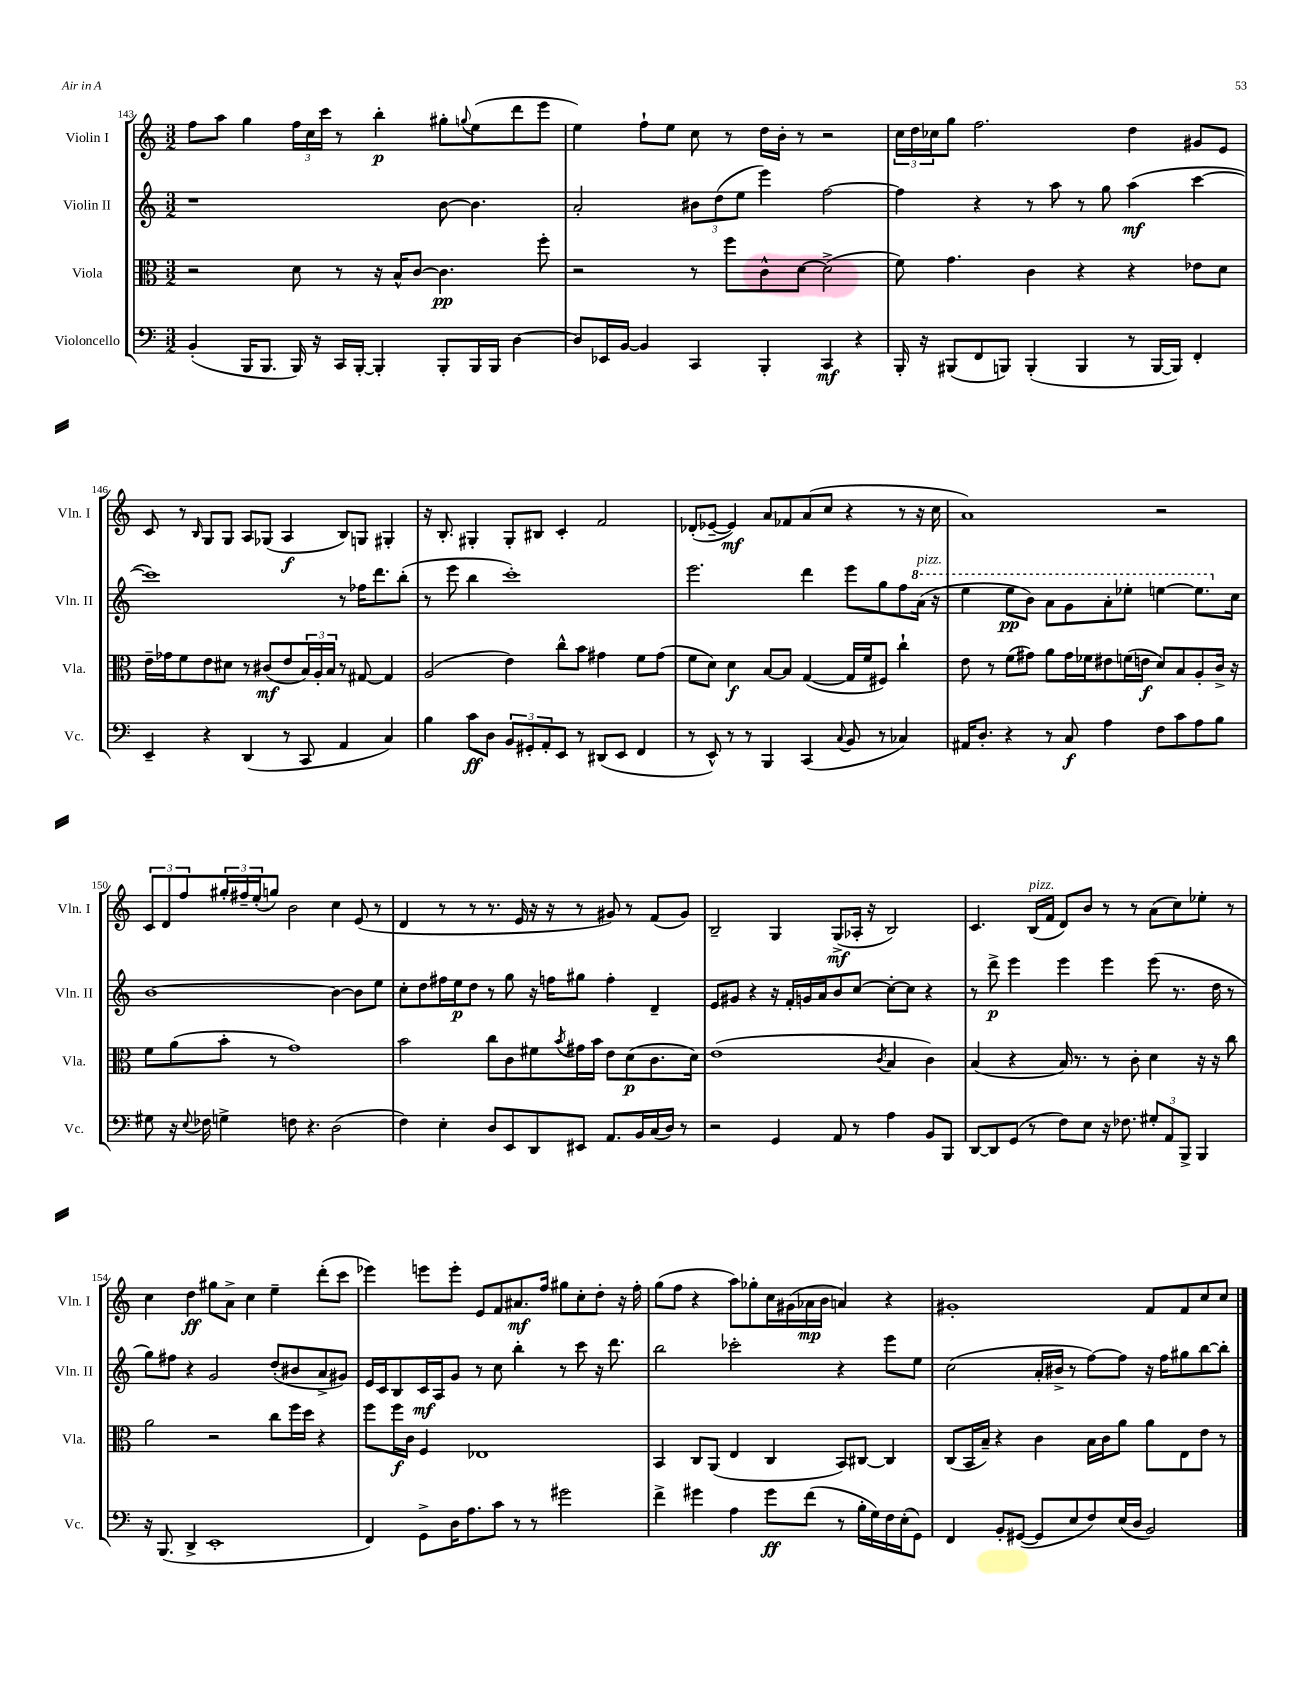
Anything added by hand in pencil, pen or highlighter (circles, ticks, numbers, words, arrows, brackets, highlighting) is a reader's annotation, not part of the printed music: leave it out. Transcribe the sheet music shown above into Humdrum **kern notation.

**kern	**kern	**kern	**kern
*staff4	*staff3	*staff2	*staff1
*clefF4	*clefC3	*clefG2	*clefG2
*k[]	*k[]	*k[]	*k[]
*M3/2	*M3/2	*M3/2	*M3/2
(4BB'/	2r	1r	8ff\L
.	.	.	8aa\J
16BBB/LK	.	.	4gg\
8.BBB/J	.	.	.
16BBB/)	8d\	.	24ff\LL
.	.	.	24cc\
16r	.	.	.
.	.	.	24ccc\JJ
16CC/LL	8r	.	8r
[16BBB'/JJ	.	.	.
4BBB'/]	16r	.	4bb'\
.	16B^^/LK	.	.
.	[8c/J	.	.
8BBB'/L	4.c\]	[8b\	8gg#'\L
.	.	.	8qqgg/
16BBB/L	.	4.b\]	(8ee\
16BBB/JJ	.	.	.
[4D\	.	.	8ddd\
.	8ff'\	.	8eee\J
=	=	=	=
8D/]L	2r	2a'/	4ee\)
16EE-/L	.	.	.
[16BB/JJ	.	.	.
4BB/]	.	.	8ff`\L
.	.	.	8ee\J
4CC/	8r	12b#\L	8cc\
.	.	(12dd\	.
.	8ff\L	.	8r
.	.	12ee\J	.
4BBB'/	8c^^\	4eee\)	16dd\LL
.	.	.	16b'\JJ
.	[8d\J	.	8r
4CC/	(2d^\]	[2ff\	2r
4r	.	.	.
=	=	=	=
16BBB'/	8f\)	4ff\]	24cc\LL
.	.	.	24dd\
16r	.	.	.
.	.	.	24cc-\J
(8BBB#/L	4.g\	.	8gg\J
8FF/	.	4r	2.ff\
8BBB/J)	.	.	.
(4BBB'/	4c\	8r	.
.	.	8aa\	.
4BBB/	4r	8r	.
.	.	8gg\	.
8r	4r	(4aa\	4dd\
[16BBB/LL	.	.	.
16BBB/]JJ)	.	.	.
4FF'/	8e-\L	[4ccc\	8g#/L
.	8d\J	.	8e/J
=	=	=	=
4EE~/	16e~\LL	1ccc])	8c/
.	16g-\J	.	.
.	8f\	.	8r
.	.	.	16qqB/
4r	8e\	.	8G/L
.	8d#\J	.	8G/J
(4DD/	8r	.	8A/L
.	(8c#/L	.	(8G-/J
8r	8e/	.	4A/
8CC/	24B/L)	.	.
.	24A'/	.	.
.	24B/JJ	.	.
4AA/	8r	8r	8B/L)
.	[8G#/	16ff-\LK	8G/J
.	.	8.ddd\	.
4C/)	4G#/]	.	4G#'/
.	.	(8bb'\J	.
=	=	=	=
4B\	(2A/	8r	16r
.	.	.	8.B'/
.	.	8eee\	.
8c\L	.	4bb\	4G#'/
8D\J	.	.	.
12BB/L	4e\)	1ccc')	8G#'/L
12GG#'/	.	.	.
.	.	.	8B#/J
12AA'/	.	.	.
8EE/J	8cc^^\L	.	4c'/
8r	8b\J	.	.
(8DD#/L	4g#\	.	2f/
8EE/J	.	.	.
4FF/	8f\L	.	.
.	(8g#\J	.	.
=	=	=	=
8r	8f\L	2.eee\	(8d-'/L
8EE^^/)	8d\J)	.	[8e-~/J
8r	4d\	.	4e-/])
8r	.	.	.
4BBB/	[8B/L	.	8a/L
.	8B/]J	.	8f-/
(4CC/	([4G/	4ddd\	(8a/
.	.	.	8cc/J
8qqC/	.	.	.
8BB/	16G/]LL	8eee\L	4r
.	16f/J	.	.
8r	8F#/J)	8gg\	.
4C-/)	4cc`\	8ff\	8r
.	.	(16aa\Jk	16r
.	.	16r	16cc\
=	=	=	=
16AA#/LK	8e\	4eee\	1a)
8.D'/J	.	.	.
.	8r	.	.
4r	(8f\L	8eee\L	.
.	8g#\J)	8bb\J)	.
8r	8a\L	8aa\L	.
8C/	16g#\L	8gg\	.
.	16f-\J	.	.
4A\	8e#\	8aa'\	.
.	(16f\L	8eee-'\J	.
.	16e\JJ	.	.
8F\L	8d/L)	[4eee\	2r
8c\	8B/	.	.
8A\	8A'/	8.eee\]L	.
8B\J	16c^/Jk	.	.
.	16r	16cc\Jk	.
=	=	=	=
8G#\	8f\L	[1b	12c/L
.	.	.	12d/
16r	(8a\	.	.
.	.	.	12ff/
8qqE/	.	.	.
16F-\	.	.	.
4G^\	8b'\J	.	24gg#'/L
.	.	.	24ff#~/
.	.	.	(24ee'/J
.	8r	.	8gg/J)
8F\	1g)	.	2b\
4.r	.	.	.
(2D\	.	4b\_	4cc\
.	.	8b\]L	(8e/
.	.	8ee\J	8r
=	=	=	=
4F\)	2b\	8cc'\L	4d/
.	.	8dd\	.
4E'\	.	16ff#\L	8r
.	.	16ee\J	.
.	.	8dd\J	8r
8D/L	8cc\L	8r	8.r
8EE/	8c\	8gg\	.
.	.	.	16e/
8DD/	8f#\	16r	16r
.	.	16ff\LK	16r
.	8qb/	.	.
8EE#/J	16g#\L	8gg#\J	8r
.	16b\JJ	.	.
8.AA/L	8e\L	4ff'\	8g#/)
.	(8d\	.	8r
16BB/L	.	.	.
(16C/	8.c\	4d~/	(8f/L
16D/JJ)	.	.	.
8r	.	.	8g#/J)
.	16d\Jk)	.	.
=	=	=	=
2r	(1e	8e/L	2B~/
.	.	8g#/J	.
.	.	4r	.
4GG/	.	16r	4G/
.	.	16f'/LL	.
.	.	16g/	.
.	.	16a/J	.
8AA/	.	8b/	(8G^/L
8r	.	[8cc/J	16A-'/Jk
.	.	.	16r
.	8qc/	.	.
4A\	4B/	8cc'\_L	2B/)
.	.	8cc\]J	.
8BB/L	4c\)	4r	.
8BBB/J	.	.	.
=	=	=	=
[8DD/L	(4B/	8r	4.c/
8DD/]	.	8ddd^\	.
(8GG/J	4r	4eee\	.
8r	.	.	(16B/LL
.	.	.	16f/JJ
8F\L)	16B/)	4eee\	8d/L)
.	8.r	.	.
8E\J	.	.	8b/J
16r	8r	4eee\	8r
8.F-\	.	.	.
.	8c'\	.	8r
12G#'/L	4d\	(8eee\	(8a\L
12AA/	.	.	.
.	.	8.r	8cc\)
12BBB^/J	.	.	.
4BBB/	16r	.	8ee-'\J
.	16r	16dd\	.
.	8cc\	8r	8r
=	=	=	=
16r	2a\	8gg\L)	4cc\
(8.BBB/	.	.	.
.	.	8ff#\J	.
4DD^/	.	4r	4dd\
1EE'	2r	2g/	8gg#\L
.	.	.	8a^\J
.	.	.	4cc\
.	8cc\L	(8dd'/L	4ee~\
.	16ff\L	8b#/	.
.	16dd\JJ	.	.
.	4r	8a^/	(8ddd'\L
.	.	8g#/J)	8ccc\J
=	=	=	=
4FF/)	8ff\L	16e/LL	4eee-\)
.	.	16c/J	.
.	16ff\L	8B/	.
.	16c\JJ	.	.
8GG^\L	4F/	16c/L	8eee\L
.	.	16A/J	.
16D\K	.	8g/J	8eee'\J
8.A\	.	.	.
.	1E-	8r	8e/L
8c\J	.	8cc\	8f/
8r	.	4bb'\	8.a#/
8r	.	.	.
.	.	.	16ff/Jk
2g#\	.	8r	8gg#\L
.	.	8ccc\	8cc'\
.	.	16r	8dd'\J
.	.	8.ddd\	.
.	.	.	16r
.	.	.	16ff'\
=	=	=	=
4f^\	4BB/	2bb\	(8gg\L
.	.	.	8ff\J
4g#\	8C/L	.	4r
.	(8AA/J	.	.
4A\	4E/	2ccc-'\	8aa\L)
.	.	.	8gg-'\
8g#\L	4C/	.	16cc\L
.	.	.	(16g#\
(8f\J	.	.	16a-\
.	.	.	16b\JJ
8r	8BB/L)	4r	4a/)
16B'\LL	[8C#/J	.	.
16G\)	.	.	.
16F\	4C#/]	8eee\L	4r
(16E'\J	.	.	.
8GG\J)	.	8ee\J	.
=	=	=	=
4FF/	(8C/L	(2cc\	1g#'
.	16BB/L	.	.
.	16B~/JJ)	.	.
8BB'/L	4r	.	.
([8GG#/J	.	.	.
8GG#/]L	4c\	16a'/LL	.
.	.	16b#^/JJ	.
8E/	.	8r	.
8F/)	16B\LL	[8ff\L)	.
.	16c\J	.	.
(16E/L	8a\J	8ff\]J	.
16D/JJ	.	.	.
2BB/)	8a\L	16r	8f/L
.	.	16ff\LK	.
.	8E\	8gg#\	8f/
.	8e\J	[8bb\	8cc/
.	8r	8bb'\]J	8cc/J
==	==	==	==
*-	*-	*-	*-
